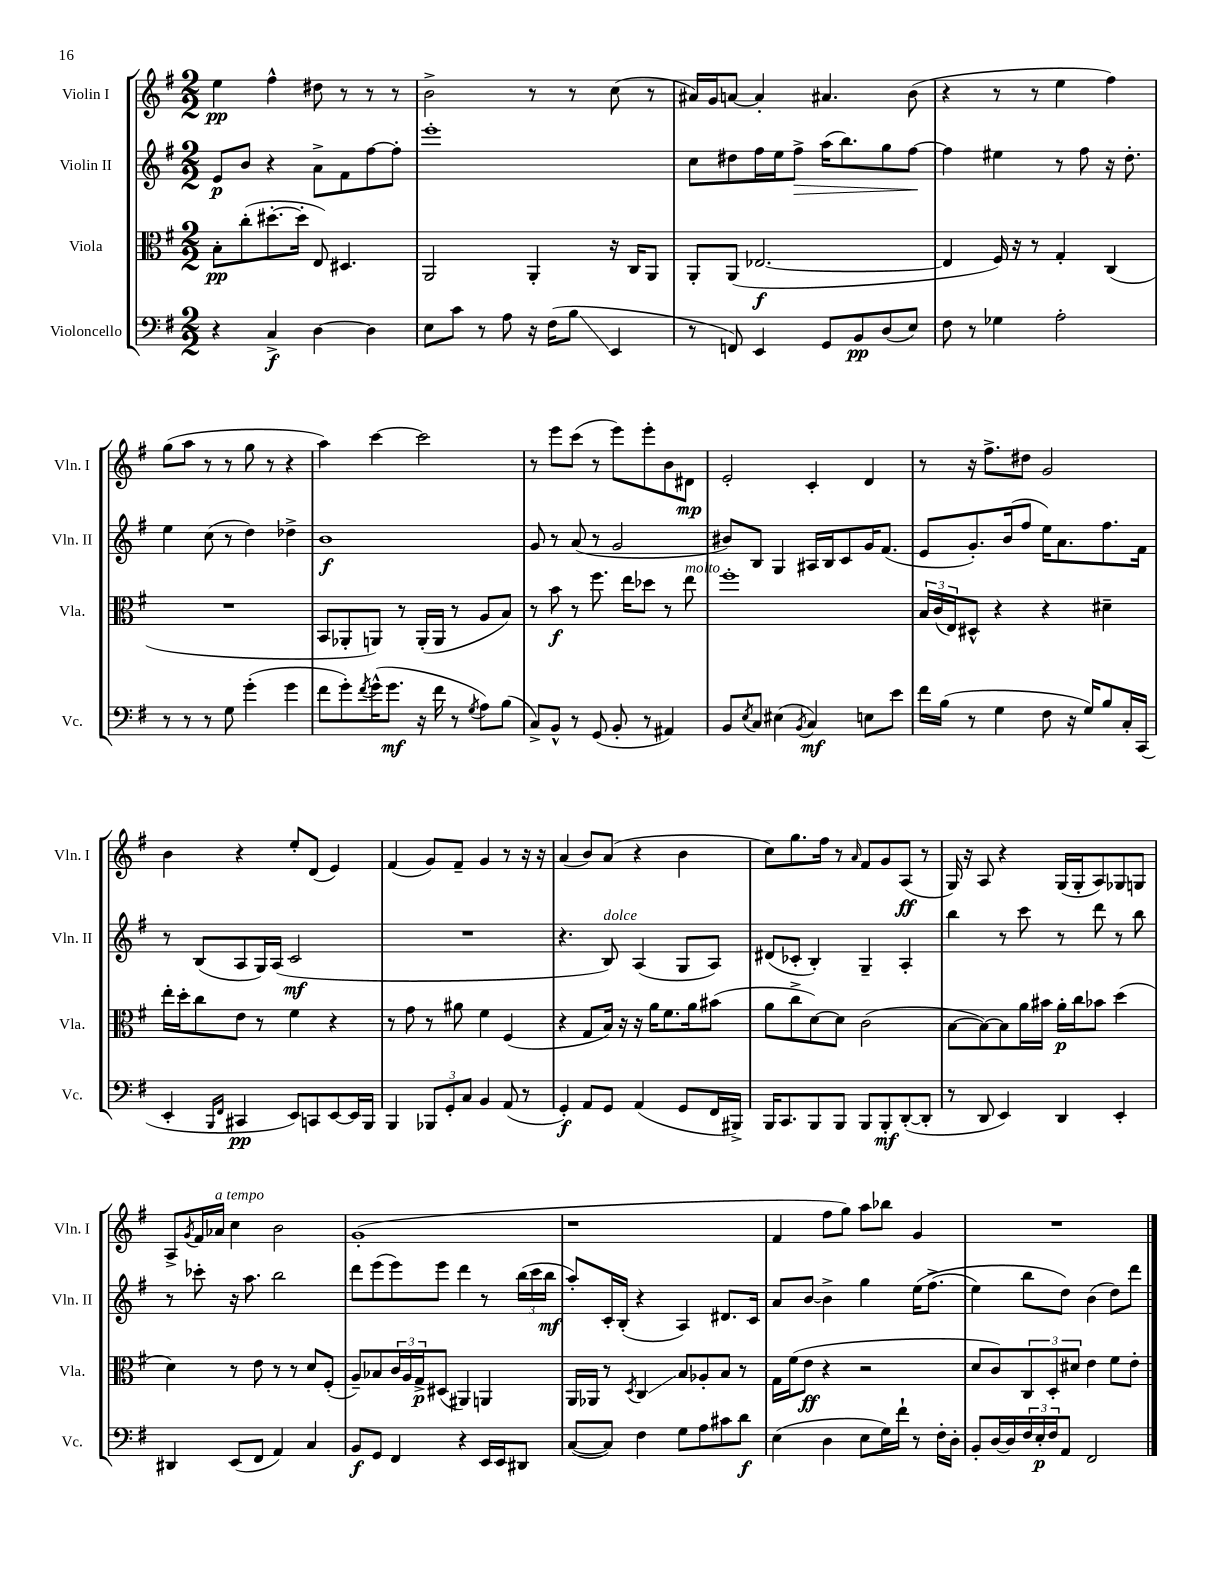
<<
\new StaffGroup <<
\new Staff = "s0" \with { instrumentName = "Violin I" shortInstrumentName = "Vln. I" } {
    \clef treble \key g \major \numericTimeSignature \time 2/2
    e''4\pp fis''4-^ dis''8 r8 r8 r8 |
    b'2-> r8 r8 c''8( r8 |
    ais'16) g'16 a'8~ a'4-. ais'4. b'8( |
    r4 r8 r8 e''4 fis''4) |
    g''8( a''8 r8 r8 g''8 r8 r4 |
    a''4) c'''4~ c'''2 |
    r8 e'''8 c'''8( r8 e'''8) e'''8-. b'8 dis'8\mp |
    e'2-. c'4-. d'4 |
    r8 r16 fis''8.-> dis''8 g'2 |
    b'4 r4 e''8-. d'8( e'4) |
    fis'4( g'8) fis'8-- g'4 r8 r16 r16 |
    a'4( b'8) a'8( r4 b'4 |
    c''8) g''8. fis''16 r8 \grace { a'16 } fis'8 g'8 a8\ff( r8 |
    g16) r16 a8 r4 g16( g16-. a8) ges8 g8 |
    a8-> \acciaccatura { g'8 } fis'16 aes'16^\markup { \italic "a tempo" } c''4 b'2 |
    g'1-.( |
    r1 |
    fis'4 fis''8 g''8) a''8 bes''8 g'4 |
    R1 \bar "|." |
}
\new Staff = "s1" \with { instrumentName = "Violin II" shortInstrumentName = "Vln. II" } {
    \clef treble \key g \major \numericTimeSignature \time 2/2
    e'8\p b'8 r4 a'8-> fis'8 fis''8~ fis''8-. |
    e'''1-. |
    c''8 dis''8 fis''16 e''16 fis''8->\> a''16( b''8.) g''8 fis''8~\! |
    fis''4 eis''4 r8 fis''8 r16 d''8.-. |
    e''4 c''8( r8 d''4) des''4-> |
    b'1\f |
    g'8 r8 a'8( r8 g'2 |
    bis'8) b8 g4 ais16 b16 c'8 g'16 fis'8.( |
    e'8 g'8.-.) b'16( fis''8 e''16) a'8. fis''8. fis'16 |
    r8 b8( a8 g16) a16( c'2\mf |
    R1 |
    r4. b8^\markup { \italic "dolce" }) a4( g8 a8) |
    dis'8( ces'8-. b4-.) g4-- a4-. |
    b''4 r8 c'''8 r8 d'''8 r8 b''8 |
    r8 ces'''8-. r16 a''8. b''2 |
    d'''8 e'''8( e'''8) e'''8 d'''4 r8 \tuplet 3/2 { b''16( c'''16 b''16\mf } |
    a''8-.) c'16-. b16-.( r4 a4) dis'8. c'16 |
    a'8 b'8~ b'4-> g''4 e''16\( fis''8.->( |
    e''4) b''8 d''8\) b'4( d''8) d'''8 \bar "|." |
}
\new Staff = "s2" \with { instrumentName = "Viola" shortInstrumentName = "Vla." } {
    \clef alto \key g \major \numericTimeSignature \time 2/2
    b8-.\pp c''8-.( dis''8.~-. dis''16-. e8) dis4. |
    a,2 a,4-. r16 c16 a,8 |
    a,8-. a,8( ees2.~\f |
    ees4 fis16) r16 r8 g4-. c4( |
    R1 |
    b,8 aes,8-. a,8) r8 a,16-.( a,16 r8 a8 b8) |
    r8 b'8\f r8 fis''8. e''16 des''8 r8 e''8^\markup { \italic "molto" } |
    fis''1-. |
    \tuplet 3/2 { b16 c'16( e16) } dis8-^ r4 r4 dis'4-- |
    e''16-. d''16-. c''8 e'8 r8 fis'4 r4 |
    r8 g'8 r8 ais'8 fis'4 fis4( |
    r4 g8 b16) r16 r16 a'16 fis'8. a'16 bis'8( |
    a'8 c''8-> d'8~) d'8 c'2( |
    b8~ b8~) b8 a'16 bis'16 a'16-.\p c''16 bes'8 d''4( |
    d'4) r8 e'8 r8 r8 d'8 fis8-.( |
    a8--) bes8 \tuplet 3/2 { c'16 a16 g16->\p } dis8( ais,4) a,4 |
    a,16 aes,16 r8 \acciaccatura { d8 } c4\glissando b8 aes8-. b8 r8 |
    g16 fis'16( e'8\ff r4 r2 |
    d'8 c'8) \tuplet 3/2 { c8 d8-. dis'8 } e'4 fis'8 e'8-. \bar "|." |
}
\new Staff = "s3" \with { instrumentName = "Violoncello" shortInstrumentName = "Vc." } {
    \clef bass \key g \major \numericTimeSignature \time 2/2
    r4 c4->\f d4~ d4 |
    e8 c'8 r8 a8 r16 fis16( b8\glissando e,4 |
    r8 f,8) e,4 g,8 b,8\pp d8( e8) |
    fis8 r8 ges4 a2-. |
    r8 r8 r8 g8 g'4-.( g'4 |
    fis'8 g'8-.) \acciaccatura { fis'8 } g'16-^( g'8.\mf r16 fis'16 r8 \acciaccatura { g8 } a8) b8( |
    c8->) b,8-^ r8 g,8( b,8-. r8 ais,4) |
    b,8 \acciaccatura { e8 } c8 eis4( \acciaccatura { b,8 } c4\mf) e8 e'8 |
    fis'16 b16( r8 g4 fis8 r16 g16) b8 c16-. c,16( |
    e,4-. \grace { b,,16 fis,16 } cis,4\pp e,8) c,8 e,8~ e,16 b,,16 |
    b,,4 \tuplet 3/2 { bes,,8 g,8-. c8 } b,4 a,8( r8 |
    g,4-.\f) a,8 g,8 a,4( g,8 fis,16 bis,,16->) |
    b,,16 c,8. b,,8 b,,8 b,,8 b,,8-.\mf d,8~-.( d,8-. |
    r8 d,8 e,4) d,4 e,4-. |
    dis,4 e,8( fis,8 a,4) c4 |
    b,8\f g,8 fis,4 r4 e,16 e,16 dis,8 |
    c8~( c8) fis4 g8 a8 cis'8 d'8\f |
    e4( d4 e8 g16) fis'16-! r8 fis16-. d16-. |
    b,8-. d16~ d16 \tuplet 3/2 { fis16 e16-.\p fis16 } a,8 fis,2 \bar "|." |
}
>>
>>
\layout { \context { \Score \remove "Bar_number_engraver" } }
